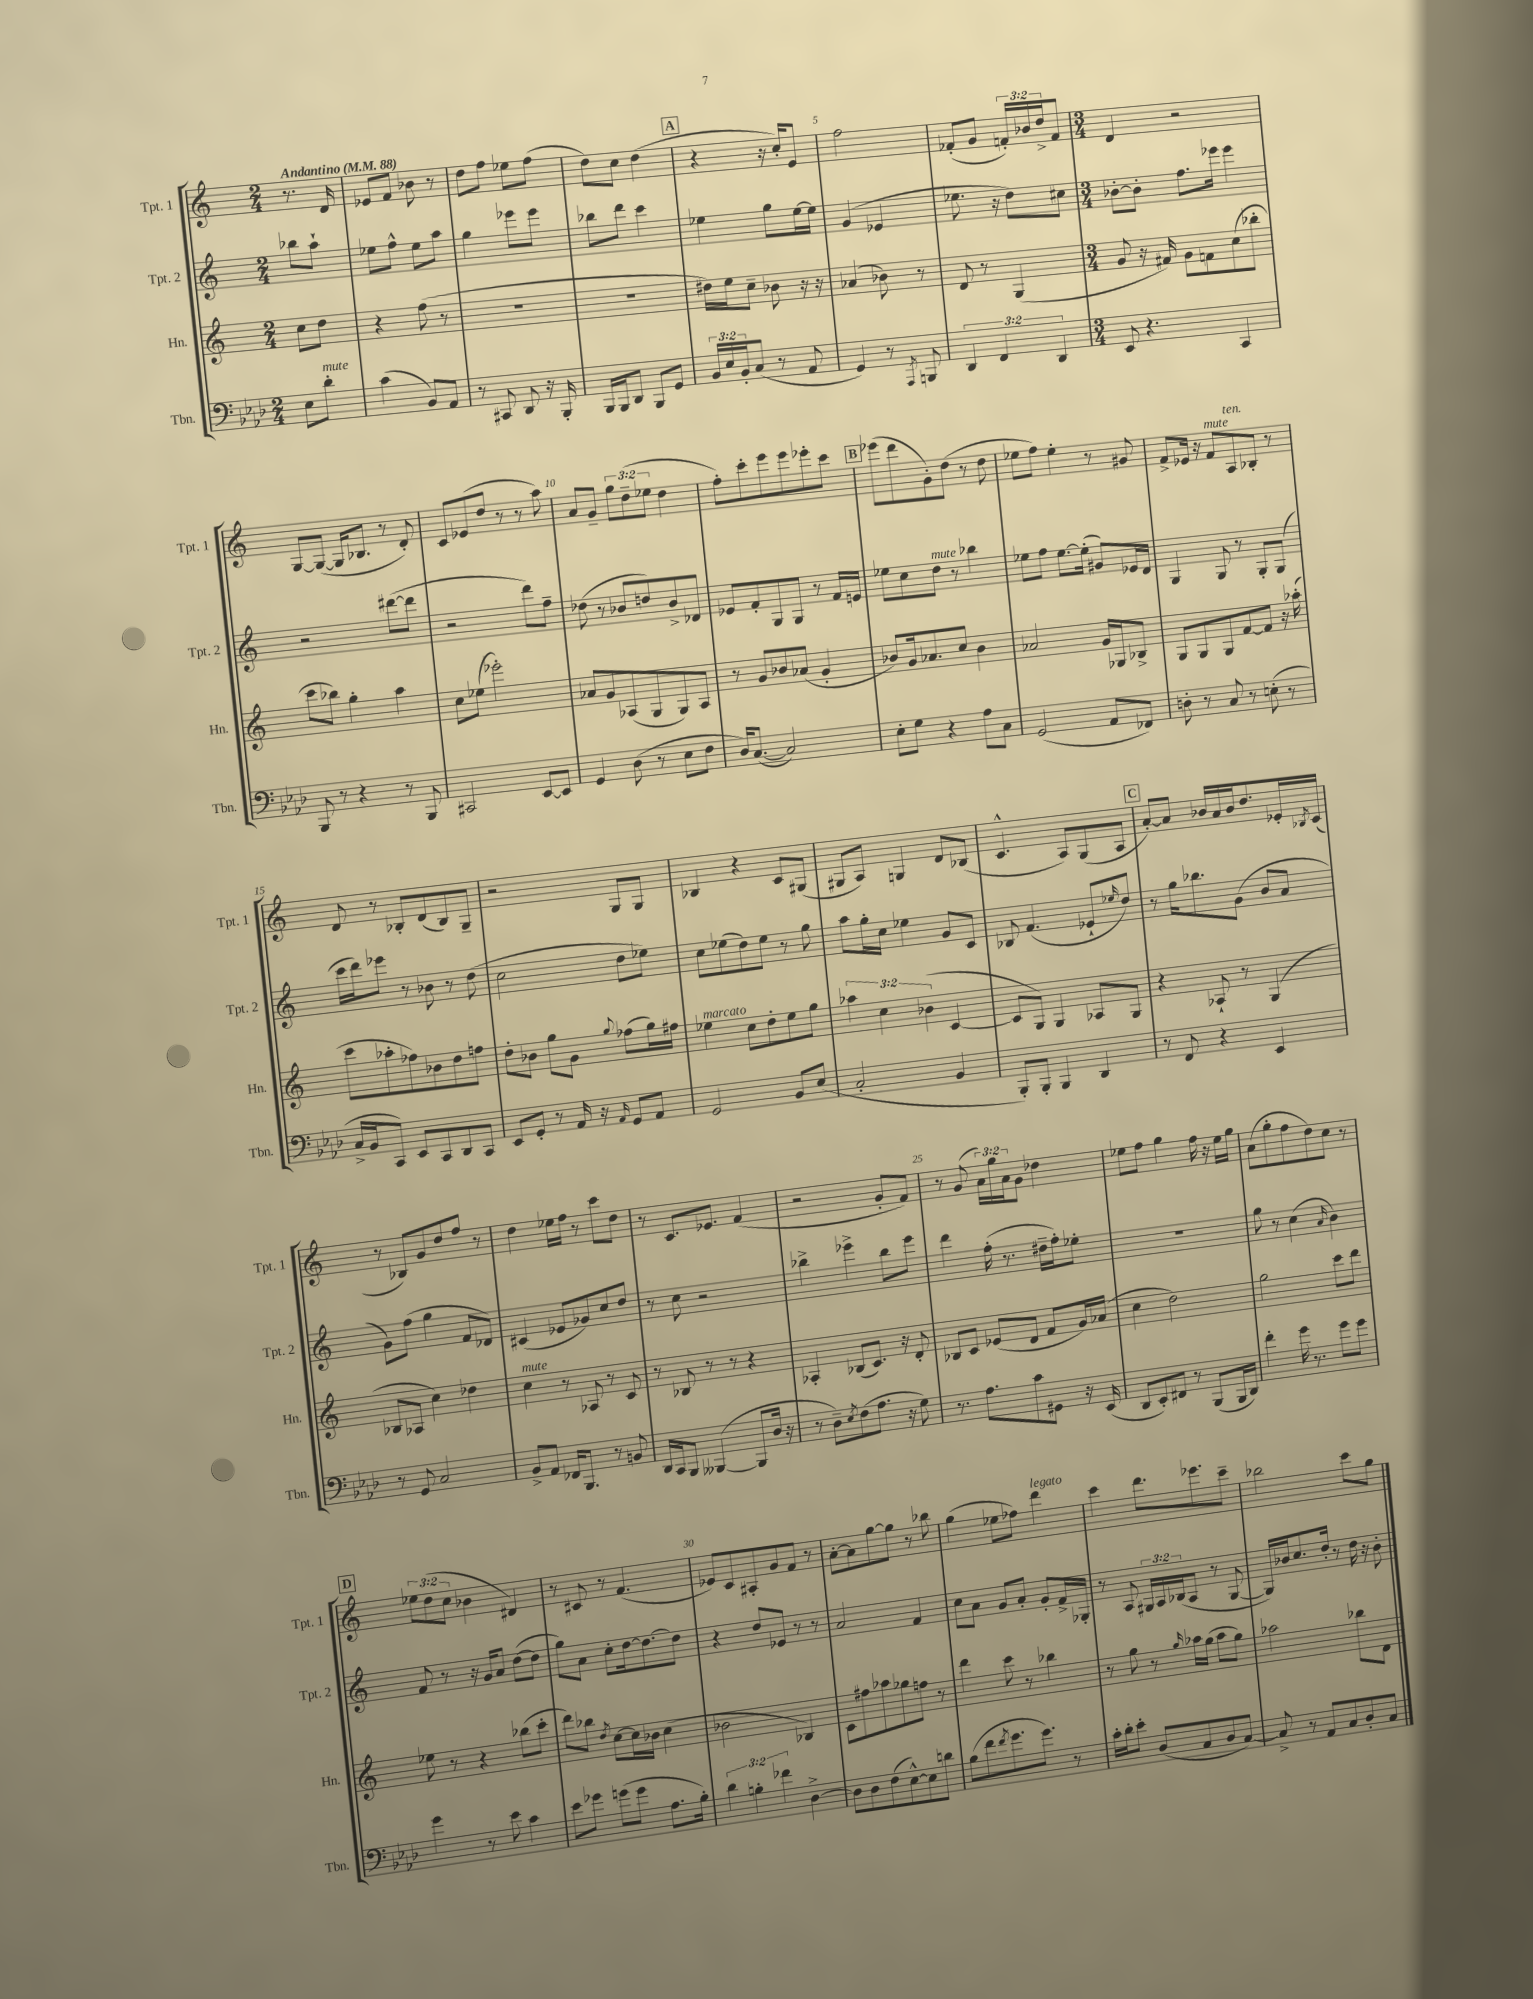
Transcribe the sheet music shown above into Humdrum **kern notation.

**kern	**kern	**kern	**kern
*part4	*part3	*part2	*part1
*staff4	*staff3	*staff2	*staff1
*I"Tbn.	*I"Hn.	*I"Tpt. 2	*I"Tpt. 1
*I'Tbn.	*I'Hn.	*I'Tpt. 2	*I'Tpt. 1
*clefF4	*clefG2	*clefG2	*clefG2
*k[b-e-a-d-]	*k[]	*k[]	*k[]
*M2/4	*M2/4	*M2/4	*M2/4
*MM88	*MM88	*MM88	*MM88
=	=	=	=
!	!	!	!LO:TX:a:B:t=Andantino
8E-\L	8cc\L	8bb-X\L	8.r
!LO:TX:a:i:t=mute	!	!	!
8d-'\J	8dd\J	8aa`\J	.
.	.	.	16d/
=1	=1	=1	=1
(4c\	4r	8ee-X\L	8e-X/L
.	.	8ff^^\J	8f/J
8BB-/L)	(8ff\	8ee-\L	8b-X\
8AA-/J	8r	8aa\J	8r
=2	=2	=2	=2
8r	2r	4gg\	8dd\L
8CC#X/	.	.	8ff\J
8DD-/	.	8eee-X\L	8ee-X\L
16r	.	8eee-\J	(8ff\J
16BBB-'/	.	.	.
=3	=3	=3	=3
16BBB-/LL	2r	8bb-X\L	8dd\L)
16BBB-/J	.	.	.
8DD-/J	.	8ddd\J	8cc\J
8BBB-/L	.	4ccc\	(4dd\
8GG/J	.	.	.
!!LO:REH:place=s1:t=A
=4	=4	=4	=4
24BB-/LL	16dd#X\LL)	4ee-X\	4r
24E-/	.	.	.
.	16ee\J	.	.
24BB-'/J	.	.	.
(8C/J	8cc~\J	.	.
8r	8b-X\	8gg\L	16r
.	.	.	16cc'/KL)
8AA-/	16r	[16ee-\L	8e/J
.	16r	16ee-\JJ]	.
=5	=5	=5	=5
4GG/)	(4a-X/	(4g/	2ff\
8r	8b-X\)	4e-X/	.
8qAAA-/	.	.	.
8BBBn/	8r	.	.
=6	=6	=6	=6
6DD-/	8d/	8.ee-X\	(8f-X'/L
.	8r	.	8g/J
6FF/	.	.	.
.	.	16r	.
.	(4G/	8dd\L)	24fn'/LL)
.	.	.	24b-X/
6DD-/	.	.	24dd^/J
.	.	8cc#X\J	8f/J
=7	=7	=7	=7
*M3/4	*M3/4	*M3/4	*M3/4
8EE-/	8g/	[8b-X'\L	4d/
4.r	16r	8b-'\J]	.
.	16f#X/)	.	.
.	8g\L	8.ff\L	2r
.	8fn\	.	.
.	.	16eee-X\Jk	.
4CC/	(8cc\	4eee-\	.
.	8bb-X'\J	.	.
!!LO:LB:g=z
=8	=8	=8	=8
8BBB-/	8ccc\L	2r	[8G/L
8r	8bb-X\J)	.	(8G/J_
4r	4gg'\	.	16G/KL]
.	.	.	8.B-X/J
8r	4aa\	([8ddd#X\L	8r
8BBB-/	.	8ddd#\J]	8d'/)
=9	=9	=9	=9
2CC#X/	8cc\L	2r	8c/L
.	(8ee-X\J	.	(8e-X/
.	2eee-X'\)	.	8dd/J
.	.	.	8r
[8EE-/L	.	8ddd\L)	8r
8EE-/J]	.	8ff~\J	8aa\)
=10	=10	=10	=10
4GG/	8a-X/L	(8dd-X\	8a/L
.	8g/	8r	8g~/J
(8D-\	(8A-X/	8b-X/L	12gg\L
.	.	.	(12dd~\
8r	8G/	8ddn/)	.
.	.	.	12ee-X\J
8E-\L	8G/)	8b-^/	4dd\
8F\J	8A-/J	8d-X/J	.
=11	=11	=11	=11
16D-/KL)	8r	8e-X/L	8ff'\L)
([8.C/J	.	.	.
.	8g/L	8f'/	8ccc'\
2C/])	8b-X/	8G/	8eee\
.	(8a-X/J	8G/J	8eee\
.	4g'/	8r	8eee-X'\
.	.	16f/LL	8ccc\J
.	.	16en/JJ	.
!!LO:REH:place=s1:t=B
=12	=12	=12	=12
8E-'\L	8b-X/L)	8ee-X\L	(8eee-X\L
8G\J	16g/k	8cc\	8ddd\
.	8.a-X/	.	.
!	!	!LO:TX:a:i:t=mute	!
4r	.	8dd\J	8g'\)
.	8cc/J	8r	(8dd\J
8A-\L	4b-\	4bb-X\	8r
8C\J	.	.	8dd\
=13	=13	=13	=13
(2GG/	2a-X/	8ee-X\L	8ee-X\L
.	.	8ff\J	8ff\J)
.	.	[8.ee-\L	4ee-'\
.	.	(16ee-'\Jk]	.
8AA-/L	16g/LL	8g#X/L)	8r
.	16G-X/J	.	.
8FF-X/J)	8B-X^/J	16e-X/L	8g#X/
.	.	16d/JJ	.
=14	=14	=14	=14
8Dn'\	8G/L	4G/	8f^/L
8r	8G/	.	16e-X/Jk
.	.	.	16r
!	!	!	!LO:TX:a:i:t=mute
8C/	8G/	8G/	8f/L
!	!	!	!LO:TX:a:i:t=ten.
8r	[8f/	8r	8A/
(8En'\	8f/J]	8G'/L	8B-X'/J
8r	16r	(8G/J	8r
.	(16aa-X'\	.	.
!!LO:LB:g=z
=15	=15	=15	=15
16C^/LL	8ccc\L	16ccc\LL	8d/
16BB-/J	.	16ddd\J)	.
8CC/J)	8aa-X'\	8eee-X\J	8r
8EE-/L	8ff-X\)	8r	8B-X'/L
8CC/	8b-X\	8b-X\	(8d/
8DD-/	8dd\	8r	8B-/)
8CC/J	8ffn\J	(8dd\	8G~/J
=16	=16	=16	=16
8EE-/L	8dd'\L	2cc\	2r
8GG'/J	8b-X\J	.	.
8r	8gg\L	.	.
16AA-/	8g\J	.	.
16r	.	.	.
16qqAA-/	8qqgg/	.	.
8GG/L	(8ff-X\L	8dd\L	8G/L
8AA-/J	16gg\L)	8ee-X\J)	8G/J
.	16ff#X\JJ	.	.
=17	=17	=17	=17
!	!LO:TX:a:i:t=marcato	!	!
2GG/	4ee-X\	8cc\L	4B-X/
.	.	(8ee-X\	.
.	8cc\L	8dd\)	4r
.	8dd'\	8ee-\J	.
8BB-/L	8ee-\	8r	8c/L
(8E-/J	8gg\J	8gg\	(8G#X/J
=18	=18	=18	=18
2C'/	6aa-X\	8aa\L	8G#X/L
.	.	16gg'\L	8A/J)
.	6cc\	.	.
.	.	16cc\JJ	.
.	.	4ee-X\	4Gn/
.	(6b-X\	.	.
4BB-/	[4c/	8g/L	8d/L
.	.	8c/J	(8B-X/J
=19	=19	=19	=19
8BBB-'/L)	8c/L]	8B-X/	4.c^^/
8BBB-'/J	8G/J)	(4.f/	.
4BBB-/	4G/	.	.
.	.	.	8A/L)
4DD-/	8A-X/L	8e-X`/L	(8G/
.	.	16qqee-X/	.
.	8G/J	8dd/J)	8A/J
!!LO:REH:place=s1:t=C
=20	=20	=20	=20
8r	4r	8r	[8a'/L)
8FF/	.	16gg\KL	8a/J]
.	.	8.bb-X\	.
4r	8A-X`/	.	16b-X/LL
.	.	.	16a/
.	8r	(8g\J	16b-/J
.	.	.	8.dd/
4EE-/	(4G/	8b/L	.
.	.	8a/J	16e-X'/L
.	.	.	8qB-X/
.	.	.	(16c/JJ
!!LO:LB:g=z
=21	=21	=21	=21
8r	8B-X/L	8g\L)	8r
8GG/	8A-X/J	(8ff\J	8B-X/L)
2C/	4cc\)	4gg\	8g/
.	.	.	8dd/
.	4dd-X\	8f/L	8ff/J
.	.	8d-X/J)	8r
=22	=22	=22	=22
!	!LO:TX:a:i:t=mute	!	!
8BB-^/L	4cc\	(4c#X/	4dd\
8AA-/J	.	.	.
16FF-X/KL	8r	8e-X/L	16ee-X\LL
8.BBB-/J	.	.	16ff\JJ
.	8A-X/	8g-X/)	8r
8r	8r	8cc/	8ccc\L
8BBn/	8c/	8dd/J	8dd\J
=23	=23	=23	=23
16DD-/LL	8r	8r	8r
16CC/J	.	.	.
8BBB-/J	8B-X/	8cc\	8.c/L
([4BBB--X/	8r	2r	.
.	.	.	8.e-X/J
.	8r	.	.
8BBB--/L]	4r	.	(4f/
16D-/Jk	.	.	.
16r	.	.	.
=24	=24	=24	=24
8r	4A-X'/	4bb-X^\	2r
8D-~\L)	.	.	.
8qE-/	.	.	.
(8F\	(8B-X/L	4eee-X^\	.
8.A-\J	8.c/J)	.	.
.	.	8bb-\L	8g'/L
16r	16r	.	.
8G\)	8d'/	8eee-\J	8f/J)
=25	=25	=25	=25
8.r	8B-X/L	4ddd\	8r
.	8c/J	.	(8g/
8.A-\L	.	.	.
.	(8e-X/L	(16ff'\	24a\LL)
.	.	.	24gg\
.	.	8.r	.
.	.	.	24a\J
8c\	8d/J	.	8g\J
8GG#X\J	8f/L	16dd#X~\LL	4dd-X\
.	.	16ff'\J)	.
16r	16g/L)	8ee-X'\J	.
(16EE-/	(16a-X/JJ	.	.
=26	=26	=26	=26
8DD-/L	4cc\	2.r	8ee-X\L
8EE-'/)	.	.	8ff\J
8FF#X/J	2dd\)	.	4gg\
8r	.	.	.
(8BBB-/L	.	.	16ff\
.	.	.	16r
16BBB-/L	.	.	16ee-\LL
16DD-/JJ)	.	.	16gg\JJ
=27	=27	=27	=27
4f'\	2gg\	8gg\	(8a\L
.	.	8r	8gg'\
16g\	.	(4cc\	8ff\
8.r	.	.	.
.	.	.	8dd\)
.	.	16qqa/	.
8g\L	8ccc\L	4b\)	8cc\J
8g\J	8ddd\J	.	8r
!!LO:LB:g=z
!!LO:REH:place=s1:t=D
=28	=28	=28	=28
4g\	8ee-X\	8f/	12ee-X\L
.	.	.	(12dd\
.	8r	8r	.
.	.	.	12cc\J
8r	4r	16r	4b-X\
.	.	16g/KL	.
8e-\	.	8a/J	.
4c\	(8bb-X\L	([8dd\L	4d#X/)
.	8ccc'\J	8dd\J]	.
=29	=29	=29	=29
8e-\L	8ddd\L)	8gg\L)	8r
8g-X\J	8bb-X\J	8a\J	8c#X/
.	8qdd/	.	.
(8gn\L	[8cc\L	8cc'\L	8r
8g\J	16cc\L]	[16dd\k	(4.f/
.	16b-X\JJ	8.dd\_	.
8.A-\L	(4cc\	.	.
.	.	8dd\J]	.
16B-'\Jk)	.	.	.
=30	=30	=30	=30
6d-\	2b-X\	4r	8e-X/L)
.	.	.	8c/
6Bn'\	.	.	.
.	.	8dd/L	8A#X'/
6f-X\	.	.	.
.	.	8e-X/J	8g/
[4D-^\	4B-X/)	8r	8f/J
.	.	8r	8r
=31	=31	=31	=31
8D-\L]	8c\L	2a/	[8a'\L
8D-\	8ff#X\	.	8a\]
(8F\	8aa-X\	.	[8gg\
[8E-^^\)	8gg-X\	.	8gg\J]
8E-\]	8ffn\J	4f/	8r
8dn\J	8r	.	8bb-X\
=32	=32	=32	=32
(8B-\L	4ddd\	8cc\L	(4gg\
8f\	.	8a\J	.
8qf/	.	.	.
8.g\	8ccc\	8g/L	8ee-X\L
.	8r	8a'/J	8ff-X\J)
8.g\J)	.	.	.
!	!	!	!LO:TX:a:i:t=legato
.	4bb-X\	8g'/L	4ddd\
8r	.	16f^/L	.
.	.	16G-X'/JJ	.
=33	=33	=33	=33
16c'\LL	8r	8r	4ccc\
16d-'\J	.	.	.
8e-'\J	8gg\	8A/	.
(8D-/L	8r	24G#X/LL	8.ddd\L
.	.	24A/	.
.	.	(24B-X/J	.
.	16qqgg/	.	.
8C/	16aa-X\LL	8A/J	.
.	(16gg\JJ	.	8.eee-X\
8D-/	8aa-\L	8r	.
[8C/J)	8gg\J)	[8G#/	8ccc~\J
=34	=34	=34	=34
8C^/]	2aa-X\	16G#/LL])	2bb-X\
.	.	16b-X/J	.
8r	.	8.cc/	.
8AA-/L	.	.	.
.	.	16dd'/Jk	.
8C/	.	8r	.
8D-'/	8bb-X\L	16dd\	8ccc\L
.	.	16r	.
8C/J	8d\J	8b-'\	8gg\J
==	==	==	==
*-	*-	*-	*-
